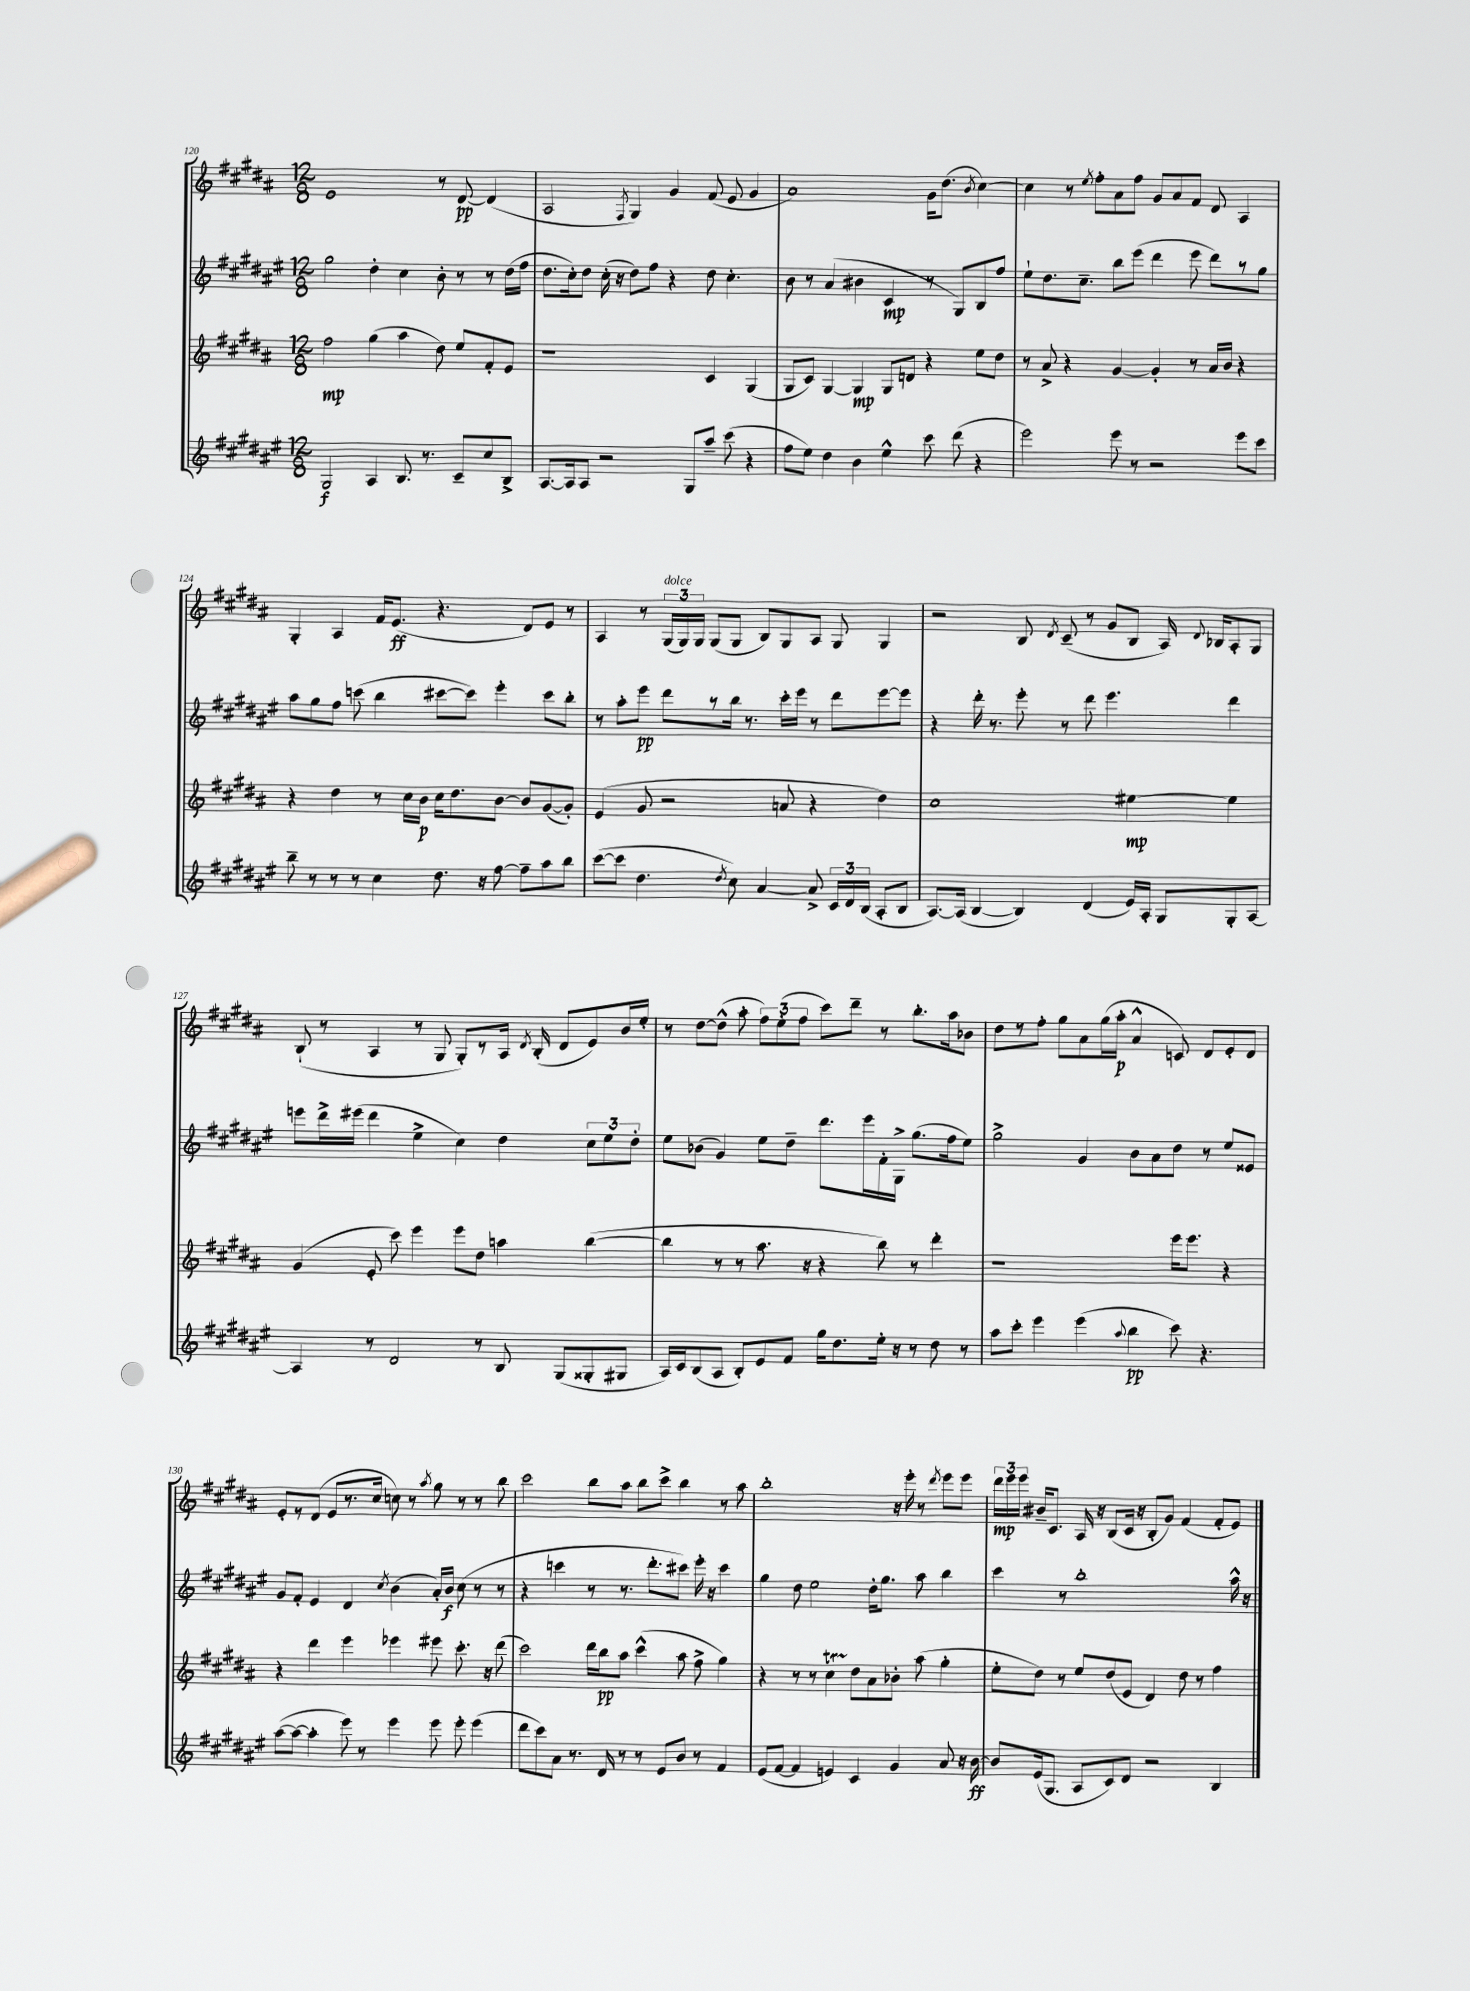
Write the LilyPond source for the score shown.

<<
\new StaffGroup <<
\new Staff = "s0" {
    \clef treble \key b \major \numericTimeSignature \time 12/8
    \autoBeamOff e'1 r8 dis'8~\pp dis'4( |
    ais2 \acciaccatura { fis8 } gis4) gis'4 fis'8( e'8 gis'4 |
    ais'1) gis'16[ dis''8.]( \acciaccatura { b'8 } cis''4~) |
    cis''4 r8 \acciaccatura { e''8 } fis''8[-. ais'8 fis''8] gis'8[ ais'8 fis'8] dis'8 ais4 |
    gis4-. ais4 fis'16[ e'8.]\ff( r4. dis'8[) e'8] r8 |
    ais4 r8 \tuplet 3/2 { gis16[^\markup { \italic "dolce" }( gis16) gis16] } gis8[( gis8] b8[) gis8 ais8] gis8 gis4 |
    r2 b8 \acciaccatura { dis'8 } cis'8--( r8 gis'8[ b8] ais16) \appoggiatura { dis'8 } bes16[ ais8-. gis8] |
    b8-!( r8 ais4 r8 gis8 gis8[-.) r8 ais16] \acciaccatura { dis'8 } b16-.( dis'8[ e'8) b'16 e''16]-. |
    r8 dis''8[~ dis''8]-^( ais''8-. \tuplet 3/2 { fis''8[) e''8-.( fis''8] } cis'''8[) dis'''8]-- r8 b''8.[-. ais''16 bes'8] |
    dis''8[ r8 fis''8]-. gis''8[ ais'8 gis''16( ais''16]-.\p ais'4-^ c'8) dis'8[ e'8-. dis'8] |
    e'8[-. r8 dis'8]( e'8[ r8. cis''16] c''8) r8 \acciaccatura { ais''8 } gis''8 r8 r8 b''8 |
    cis'''2 b''8[ ais''8] b''8[ cis'''8]-> b''4 r8 ais''8 |
    b''1-. r16 e'''16-. r8 \acciaccatura { dis'''8 } e'''8[ e'''8] |
    \tuplet 3/2 { dis'''16[\mp e'''16 e'''16] } bis'16[-- cis'8.] ais16 r16 b8[( cis'16] r16 b8[-. gis'8]) fis'4( fis'8[-. e'8]) \bar "|." |
}
\new Staff = "s1" {
    \clef treble \key fis \major \numericTimeSignature \time 12/8
    \autoBeamOff gis''2 dis''4-. cis''4 b'8-. r8 r8 dis''16[( fis''16] |
    dis''8.[ cis''16-.) dis''8] cis''16-.( r16 dis''8[) fis''8] r4 dis''8 cis''4.-. |
    b'8 r8 ais'4( bis'4 cis'4\mp r8 gis8[) b8 fis''8] |
    eis''8[-! dis''8. cis''8.]-- b''8[ eis'''8]( dis'''4 eis'''8 dis'''8[) r8 gis''8] |
    ais''8[ gis''8 fis''8] c'''8( b''4 cis'''8[~ cis'''8]) eis'''4-. cis'''8[ b''8]-. |
    r8 ais''8[-. eis'''8]\pp dis'''8[ r8 b''16] r8. cis'''16[-. eis'''16] r8 dis'''8[ eis'''8~ eis'''8] |
    r4 dis'''16-. r8. eis'''8-. r8 dis'''8 eis'''4. dis'''4 |
    e'''8[ dis'''16-> eis'''16]( dis'''4 eis''4-> cis''4) dis''4 \tuplet 3/2 { cis''8[ eis''8 dis''8]-. } |
    eis''8[ bes'8]( gis'4) eis''8[ dis''8]-- dis'''8.[ eis'''16 fis'16-. gis16]-> gis''8.[( fis''16 eis''8]) |
    gis''2-> gis'4 b'8[ ais'8 dis''8] r8 eis''8[ eisis'8] |
    gis'8[ fis'8]-. eis'4 dis'4 \acciaccatura { cis''8 } b'4( ais'16[-.) b'16]\f cis''8( r8 r8 |
    r4 c'''4 r8 r8. dis'''8.[-. cis'''8]) eis'''16-. r16 cis'''4 |
    gis''4 dis''8 eis''2 dis''16[-. gis''8.] ais''8 b''4 |
    cis'''4 r8 b''1-. ais''16-^ r16 \bar "|." |
}
\new Staff = "s2" {
    \clef treble \key b \major \numericTimeSignature \time 12/8
    \autoBeamOff fis''2\mp gis''4( ais''4 dis''8) e''8[ fis'8-. e'8] |
    r1 cis'4 gis4( |
    gis8[ cis'8]) gis4~ gis4\mp gis8[ d'8] r4 e''8[ dis''8] |
    r8 ais'8-> r4 gis'4~ gis'4-. r8 ais'16[ b'16] r4 |
    r4 dis''4 r8 cis''16[ b'16]\p cis''16[ dis''8. b'8]~ b'8[ gis'8~( gis'8]-.) |
    e'4( gis'8 r2 a'8 r4 dis''4) |
    cis''1 eis''4~\mp eis''4 |
    gis'4( e'8-. cis'''8) e'''4 e'''8[ dis''8] a''4 b''4~( |
    b''4 r8 r8 ais''8. r16 r4 b''8) r8 dis'''4-. |
    r1 e'''16[ e'''8.] r4 |
    r4 dis'''4 e'''4 ees'''4 eis'''8 cis'''8.-. r16 dis'''8( |
    cis'''2) dis'''16[ b''16\pp ais''8] cis'''4-^( ais''8 fis''8-> gis''4) |
    r4 r8 r8 cis''4\startTrillSpan dis''8[\stopTrillSpan ais'8 bes'8]-. ais''8( gis''4-. |
    e''8[-. dis''8]) r8 e''8[ dis''8( e'8] dis'4) dis''8 r8 fis''4 \bar "|." |
}
\new Staff = "s3" {
    \clef treble \key fis \major \numericTimeSignature \time 12/8
    \autoBeamOff gis2\f ais4 b8. r8. cis'8[-- cis''8 b8]-> |
    ais8.[~ ais16 ais8] r2 gis8[ ais''8]-- cis'''8( r4 |
    fis''8[ eis''8]) dis''4 b'4 eis''4-^ cis'''8 dis'''8( r4 |
    eis'''2) eis'''8 r8 r2 eis'''8[ cis'''8] |
    b''8-- r8 r8 r8 cis''4 dis''8. r16 fis''8~ fis''8[-- ais''8 b''8] |
    cis'''8[~( cis'''8] dis''4. \acciaccatura { dis''8 } cis''8) ais'4~ ais'8-> \tuplet 3/2 { cis'16[ dis'16 b16]( } ais8[-. b8] |
    ais8.[~) ais16]( b4~ b4) dis'4( eis'16[) ais16]-. gis8[ gis8-. ais8]~ |
    ais4 r8 dis'2 r8 b8 gis8[( gisis8-. gis8] |
    ais16[) cis'16 b8( ais8] b8[-.) eis'8 fis'8] gis''16[ dis''8. eis''16]-. r16 r8 dis''8 r8 |
    ais''8[ cis'''8]-. eis'''4 eis'''4( \appoggiatura { ais''8 } b''4\pp cis'''8) r4. |
    ais''8[~( ais''8]~ ais''4-. eis'''8) r8 eis'''4 eis'''8 eis'''8-. eis'''4( |
    dis'''8[ cis'''8) ais'8] r8. dis'16 r8 r8 eis'8[ b'8] r8 fis'4 |
    eis'8[( fis'8]~ fis'4 e'4) cis'4 gis'4 ais'8 r16 b'16~\ff |
    b'8[ eis'16( gis8.] ais8[ cis'8) dis'8] r2 b4 \bar "|." |
}
>>
>>
\layout { \context { \Score currentBarNumber = #120 } }
